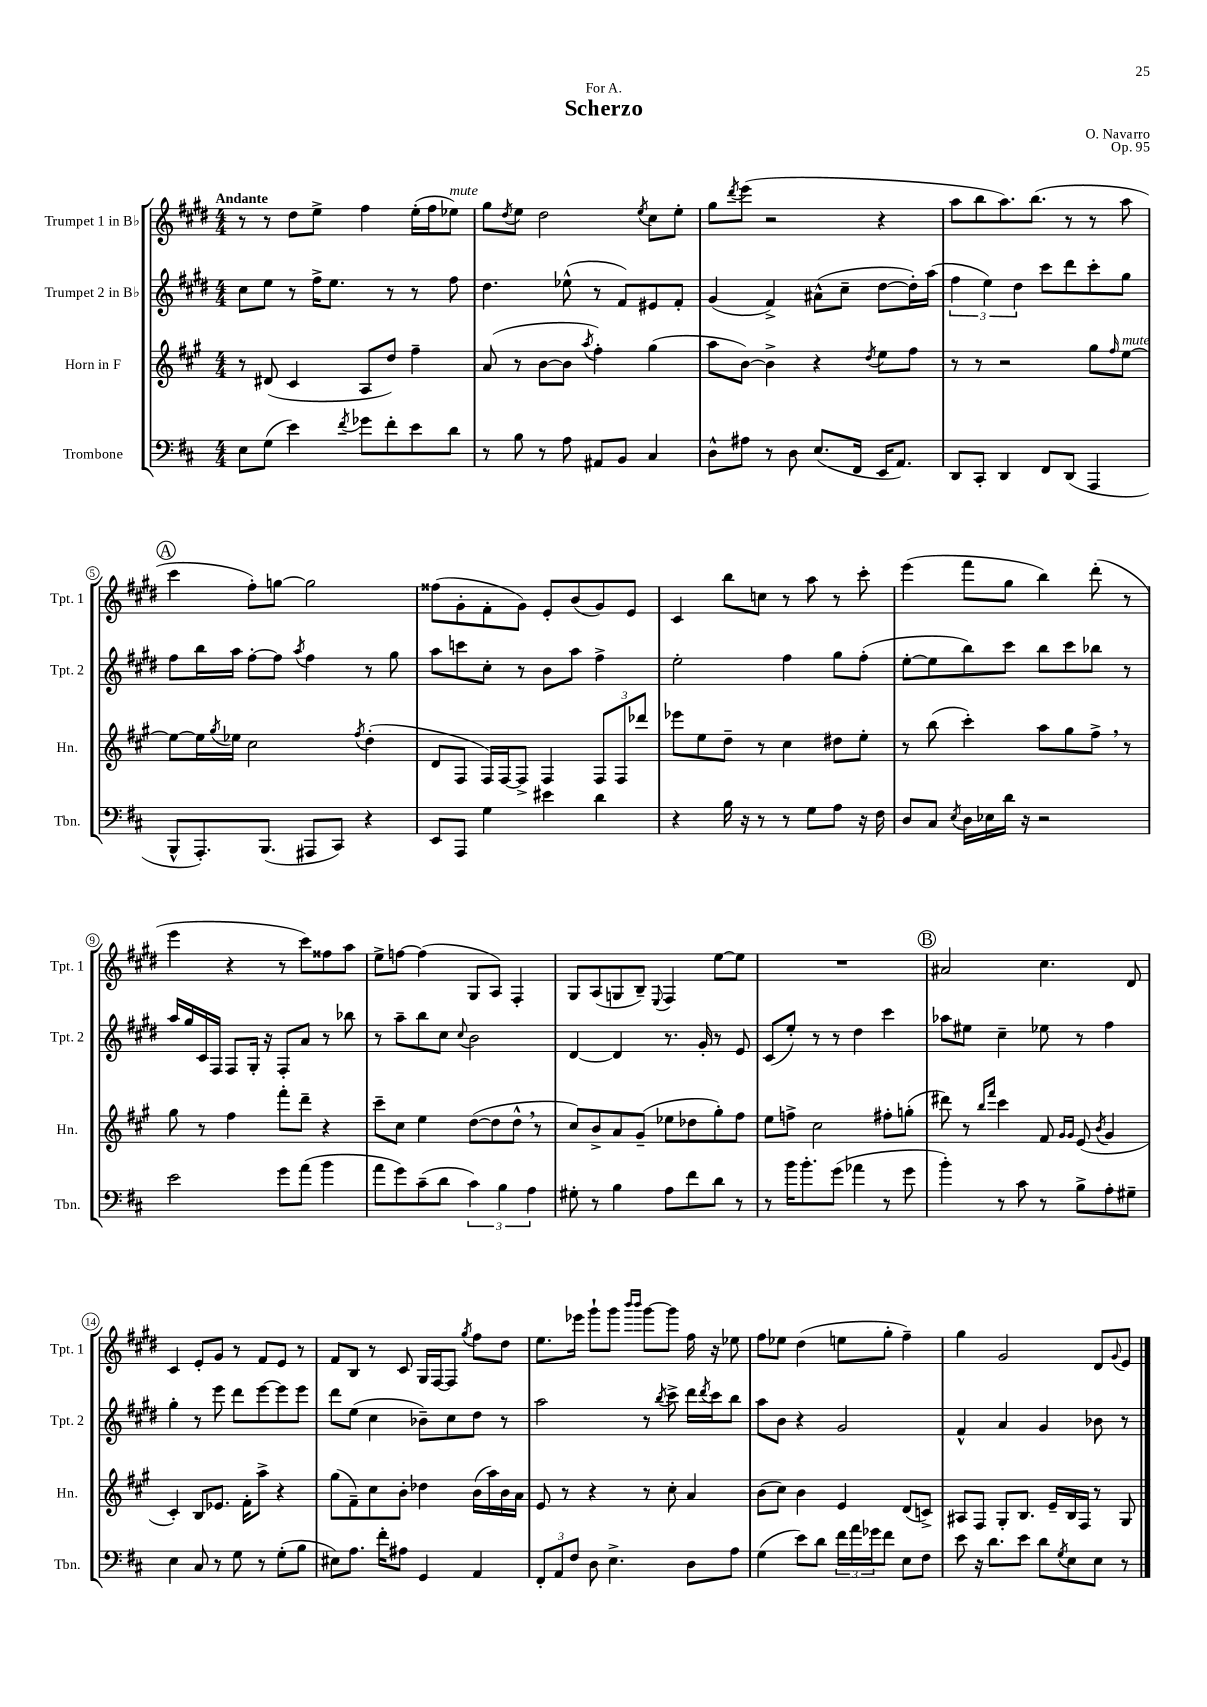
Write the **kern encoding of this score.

**kern	**kern	**kern	**kern
*staff4	*staff3	*staff2	*staff1
*clefF4	*clefG2	*clefG2	*clefG2
*k[f#c#]	*k[f#c#g#]	*k[f#c#g#d#]	*k[f#c#g#d#]
*M4/4	*M4/4	*M4/4	*M4/4
8E	8r	8cc#	8r
(8G	(8d#	8ee	8r
4e)	4c#	8r	8dd#
.	.	16ff#^	8ee^
.	.	8.ee	.
8qf#	.	.	.
8g-	8A	.	4ff#
8f#'	8dd)	8r	.
8e	4ff#~	8r	(16ee'
.	.	.	16ff#
8d	.	8ff#	8ee-)
=	=	=	=
8r	(8a	4.dd#	8gg#
.	.	.	8qdd#
8B	8r	.	8ee
8r	[8b	.	2dd#
8A	8b]	(8ee-^^	.
.	8qaa	.	.
8AA#	4ff#')	8r	.
8BB	.	8f#)	.
.	.	.	8qee
4C#	(4gg#	8e#	8cc#
.	.	8f#'	8ee'
=	=	=	=
8D^^	8aa	(4g#	8gg#
.	.	.	8qddd#
8A#	[8b)	.	(8eee
8r	4b^]	4f#^)	2r
8D	.	.	.
(8.E	4r	(8a#^^	.
.	.	8cc#~	.
16FF#	.	.	.
.	8qdd	.	.
16EE	8ee	[8dd#	4r
8.AA)	.	.	.
.	8ff#	16dd#'])	.
.	.	(16aa	.
=	=	=	=
8DD	8r	6ff#	8aa
8CC#'	8r	.	8bb
.	.	6ee)	.
4DD	2r	.	8.aa)
.	.	6dd#	.
.	.	.	(8.bb
8FF#	.	8ccc#	.
(8DD	.	8ddd#	8r
4AAA	8gg#	8ccc#'	8r
.	16qqff#	.	.
.	[8ee	8gg#	8aa
=	=	=	=
8BBB^^	8ee_	8ff#	4ccc#
8.AAA')	16ee]	16bb	.
.	8qgg#	.	.
.	16ee-	16aa	.
.	2cc#	[8ff#'	8ff#')
(8.BBB	.	.	.
.	.	8ff#]	[8gg
.	.	8qaa	.
8AAA#	.	4ff#	2gg]
8CC#)	.	.	.
.	8qff#	.	.
4r	(4dd'	8r	.
.	.	8gg#	.
=	=	=	=
8EE	8d	8aa	(8ff##
8AAA	8F#	8ccc	8g#'
4G	16F#)	8cc#'	8f#'
.	[16F#	.	.
.	8F#^]	8r	8g#)
4e#	4F#	8b	8e'
.	.	8aa	(8b
4d	12F#	4ff#^	8g#)
.	12F#	.	.
.	.	.	8e
.	12ddd-	.	.
=	=	=	=
4r	8eee-	2ee'	4c#
.	8ee	.	.
16B	8dd~	.	8bb
16r	.	.	.
8r	8r	.	8cc
8r	4cc#	4ff#	8r
8G	.	.	8aa
8A	8dd#	8gg#	8r
16r	8ee'	(8ff#'	8ccc#'
16F#	.	.	.
=	=	=	=
8D	8r	[8ee'	(4eee
8C#	(8bb	8ee]	.
8qE	.	.	.
16D	4ccc#')	8bb)	8fff#
16E-	.	.	.
16d	.	8ccc#	8gg#
16r	.	.	.
2r	8aa	8bb	4bb)
.	8gg#	8ccc#	.
.	8ff#^	8bb-	(8ddd#'
.	8r	8r	8r
=	=	=	=
2e	8gg#	16aa	4eee
.	.	16gg#	.
.	8r	16c#	.
.	.	16F#	.
.	4ff#	8F#	4r
.	.	16G#'	.
.	.	16r	.
8g	8fff#'	8F#'	8r
(8a	8ddd~	8a	8ccc#)
4b	4r	8r	8ff##
.	.	8bb-	8aa
=	=	=	=
8a	8ccc#~	8r	8ee^
8g)	8cc#	8aa~	[8ff
(8c#~	4ee	8bb	(4ff]
8d	.	8cc#	.
.	.	8qqcc#	.
6c#)	([8dd	2b	8G#
.	8dd]	.	8A)
6B	.	.	.
.	8dd^^	.	4F#'
6A	.	.	.
.	8r	.	.
=	=	=	=
8G#'	8cc#)	[4d#	8G#
8r	8b^	.	(8A
4B	8a	4d#]	8G
.	(8g#~	.	8B~)
.	.	.	8qqE
8A	8ee-	8.r	4F#
8f#	8dd-	.	.
.	.	16g#'	.
8d	8gg#')	8r	[8ee
8r	8ff#	8e	8ee]
=	=	=	=
8r	8ee	(8c#	1r
16b	8ff^	8ee')	.
8.b'	.	.	.
.	2cc#	8r	.
(8g	.	8r	.
4a-	.	4dd#	.
8r	8ff#'	4ccc#	.
8g	(8gg'	.	.
=	=	=	=
4b')	8ddd#)	8aa-	2a#
.	8r	8ee#	.
.	16qqbb	.	.
.	16qqfff#	.	.
8r	4ccc#	4cc#~	.
8c#	.	.	.
8r	8f#	8ee-	4.cc#
.	16qqg#	.	.
.	16qqg#	.	.
8B^	(8e	8r	.
.	8qb	.	.
8A'	4g#	4ff#	.
8G#~	.	.	8d#
=	=	=	=
4E	4c#')	4gg#'	4c#
8C#	8B	8r	8e'
8r	8.e-	8eee	8g#
8G	.	8ddd#	8r
.	16f#'	.	.
8r	8aa^	[8eee	8f#
(8G'	4r	8eee]	8e
8B	.	8eee	8r
=	=	=	=
8E#)	(8gg#	8ddd#	8f#
8.A	8f#~)	(8ee	8B
.	8cc#	4cc#	8r
16f#'	.	.	.
8A#	8b'	.	8c#
4GG	4dd-	8b-~)	16G#
.	.	.	[16F#
.	.	8cc#	8F#]
.	.	.	8qgg#
4AA	(16b	8dd#	8ff#
.	16aa)	.	.
.	16b	8r	8dd#
.	16a	.	.
=	=	=	=
12FF#'	8e	2aa	8.ee
12AA	.	.	.
.	8r	.	.
12F#	.	.	.
.	.	.	16eee-
8D	4r	.	8ggg#`
4.E^	.	.	8ggg#
.	.	.	16qqbbb
.	.	.	16qqbbb
.	8r	8r	[8ggg#
.	.	8qbb	.
.	8cc#'	8ccc#^	8ggg#]
8D	4a	16ddd#	16ff#
.	.	8qddd#	.
.	.	16ccc#	16r
8A	.	8bb	8ee-
=	=	=	=
(4G	(8b	8aa	8ff#
.	8cc#)	8b	8ee-
8e)	4b	4r	(4dd#
8d	.	.	.
24f#	4e	2g#	8ee
24a	.	.	.
24g-	.	.	.
8f#	.	.	8gg#'
8E	(8d	.	4ff#~)
8F#	8c^)	.	.
=	=	=	=
8e	8A#	4f#^^	4gg#
16r	8F#	.	.
8.d	.	.	.
.	8G#'	4a	2g#
8e	8.B	.	.
8d	.	4g#	.
.	16e~	.	.
8qG	.	.	.
8E	16B	.	.
.	16F#	.	.
8E	8r	8b-	8d#
.	.	.	8qqg#
8r	8G#	8r	8e
==	==	==	==
*-	*-	*-	*-
